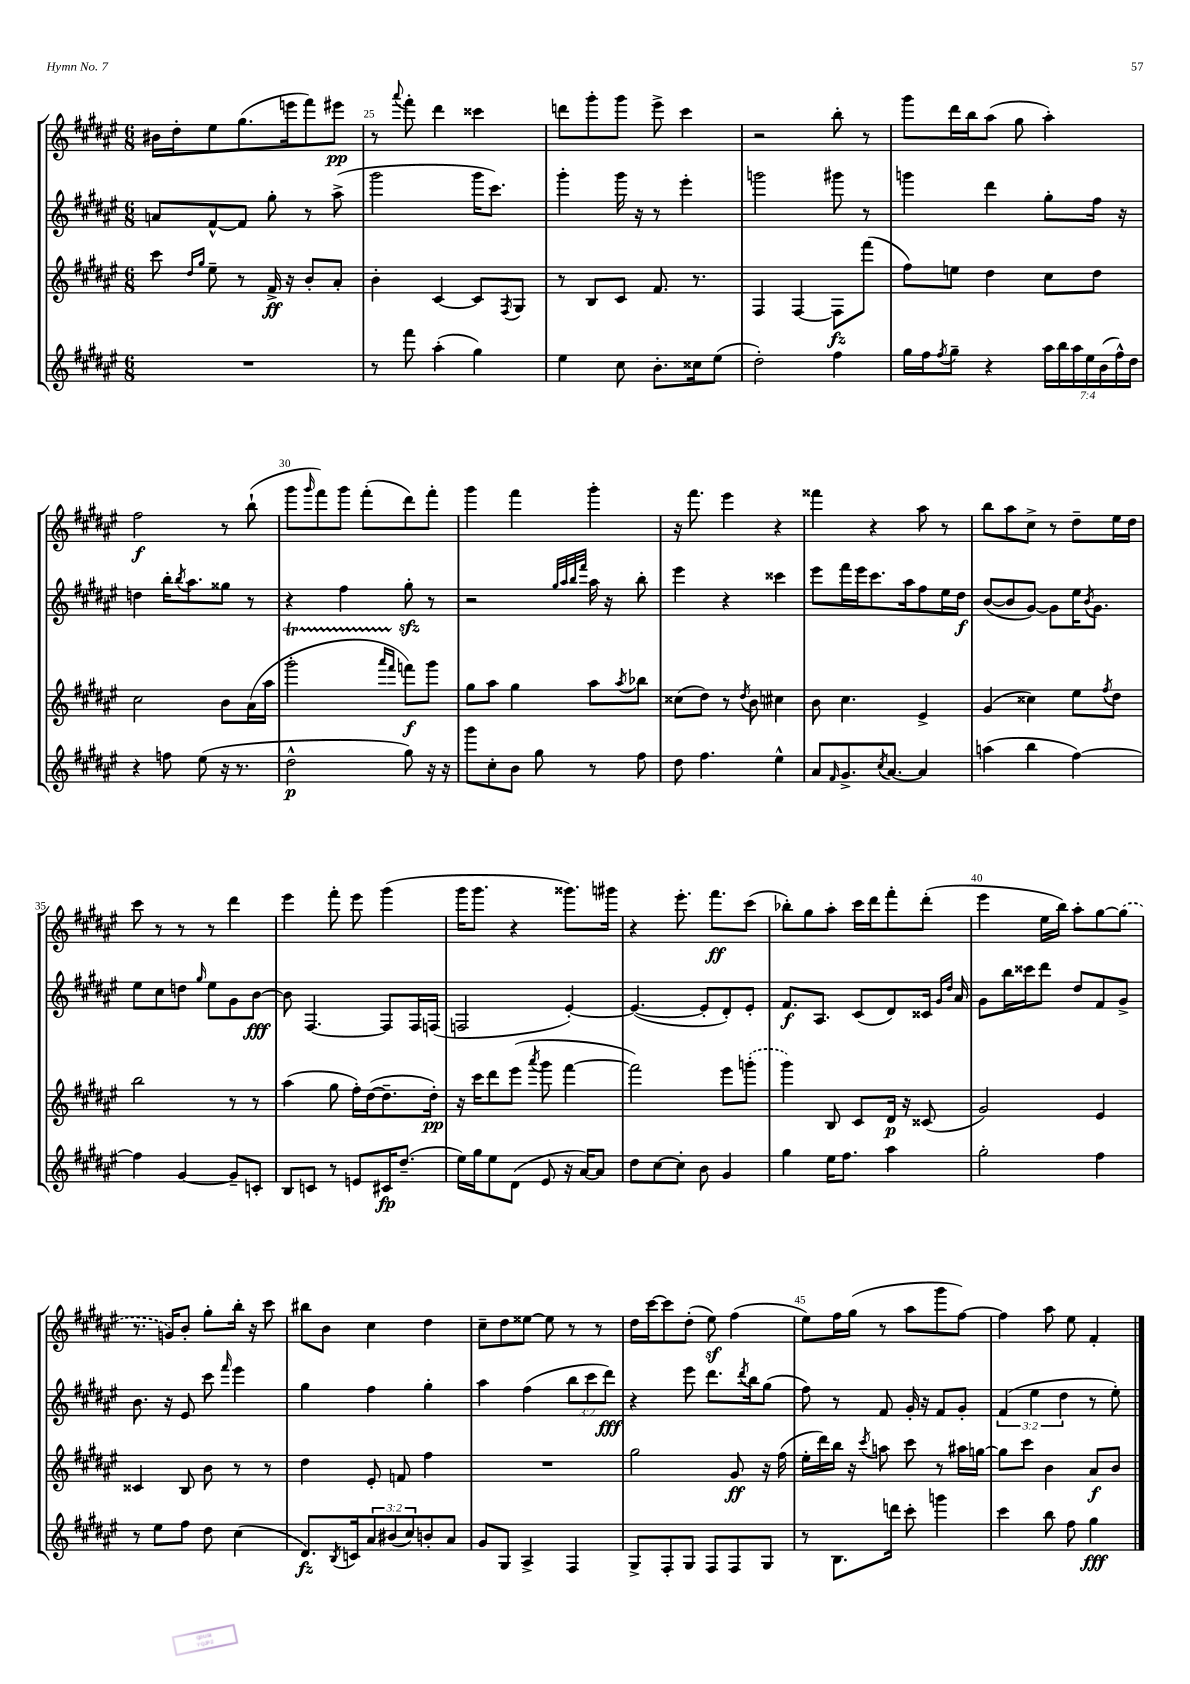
<<
\new StaffGroup <<
\new Staff = "s0" {
    \clef treble \key fis \major \numericTimeSignature \time 6/8
    bis'16 dis''16-. eis''8 gis''8.( e'''16 fis'''8) eis'''8\pp |
    r8 \appoggiatura { ais'''8 } fis'''8-. dis'''4 cisis'''4 |
    d'''8 gis'''8-. gis'''8 eis'''8-> cis'''4 |
    r2 b''8-. r8 |
    gis'''8 dis'''16 b''16 ais''8( gis''8 ais''4-.) |
    fis''2\f r8 b''8-!( |
    gis'''8 \grace { gis'''16 } fis'''8) gis'''8 fis'''8-.( dis'''8) fis'''8-. |
    gis'''4 fis'''4 gis'''4-. |
    r16 fis'''8. eis'''4 r4 |
    fisis'''4 r4 ais''8 r8 |
    b''8 ais''8 cis''8-> r8 dis''8-- eis''16 dis''16 |
    cis'''8 r8 r8 r8 dis'''4 |
    eis'''4 fis'''8-. eis'''8 gis'''4( |
    gis'''16 gis'''8. r4 gisis'''8.) gis'''16 |
    r4 eis'''8.-. fis'''8.\ff cis'''8( |
    bes''8-.) gis''8 ais''8-. cis'''16 dis'''16 fis'''8-. dis'''8-.( |
    eis'''4 eis''16 b''16) ais''8-. gis''8~ \once \slurDashed gis''8( |
    r8. g'16) b'8-. gis''8-. b''16-. r16 cis'''8 |
    bis''8 b'8 cis''4 dis''4 |
    cis''8-- dis''8 eisis''8~ eisis''8 r8 r8 |
    dis''16 cis'''16~ cis'''8 dis''8-.( eis''8\sf) fis''4( |
    eis''8) fis''16 gis''16( r8 ais''8 gis'''8 fis''8~) |
    fis''4 ais''8 eis''8 fis'4-. \bar "|." |
}
\new Staff = "s1" {
    \clef treble \key fis \major \numericTimeSignature \time 6/8 \override Staff.TupletNumber.text = #tuplet-number::calc-fraction-text
    a'8 fis'8~-^ fis'8 gis''8-. r8 ais''8->( |
    gis'''2 gis'''16 cis'''8.) |
    gis'''4-. gis'''16 r16 r8 eis'''4-. |
    g'''2 gis'''8 r8 |
    g'''4 dis'''4 gis''8-. fis''16 r16 |
    d''4 b''16-. \acciaccatura { b''8 } ais''8. gisis''8 r8 |
    r4 fis''4 gis''8-.\sfz r8 |
    r2 \grace { gis''32 ais''32 b''32 fis'''32 } ais''16 r16 b''8-. |
    eis'''4 r4 cisis'''4 |
    eis'''8 fis'''16 eis'''16 cis'''8. ais''16 fis''8 eis''16 dis''16\f |
    b'8~( b'8 gis'8~) gis'8 eis''16 \acciaccatura { b'8 } gis'8. |
    eis''8 cis''8 d''8 \grace { gis''16 } eis''8 gis'8 b'8~\fff |
    b'8 fis4.~ fis8 fis16 f16( |
    f2 eis'4~-.) |
    eis'4.~( eis'8-. dis'8-.) eis'8-. |
    fis'8.\f ais8. cis'8( dis'8) cisis'16 \grace { gis'16 dis''16 } ais'16 |
    gis'8 b''16 cisis'''16 dis'''8 dis''8 fis'8 gis'8-> |
    b'8. r16 eis'8 cis'''8 \grace { fis'''16 } eis'''4 |
    gis''4 fis''4 gis''4-. |
    ais''4 fis''4( \tuplet 3/2 { b''8 cis'''8 dis'''8\fff) } |
    r4 eis'''8 dis'''8. \acciaccatura { dis'''8 } b''16 gis''8( |
    fis''8) r8 fis'8 gis'16-. r16 fis'8 gis'8-. |
    \tuplet 3/2 { fis'4( eis''4 dis''4 } r8 eis''8-.) \bar "|." |
}
\new Staff = "s2" {
    \clef treble \key fis \major \numericTimeSignature \time 6/8
    cis'''8 \grace { dis''16 gis''16 } eis''8-- r8 fis'16->\ff r16 b'8-. ais'8-. |
    b'4-. cis'4~ cis'8 \acciaccatura { fis8 } gis8 |
    r8 b8 cis'8 fis'8. r8. |
    fis4 fis4~ fis8\fz fis'''8( |
    fis''8) e''8 dis''4 cis''8 dis''8 |
    cis''2 b'8 ais'16( ais''16 |
    gis'''2-.\startTrillSpan \grace { ais'''16 fis'''16 } f'''8\stopTrillSpan\f) gis'''8 |
    gis''8 ais''8 gis''4 ais''8 \acciaccatura { ais''8 } bes''8 |
    cisis''8( dis''8) r8 \acciaccatura { dis''8 } b'8 cis''4 |
    b'8 cis''4. eis'4-> |
    gis'4( cisis''4) eis''8 \acciaccatura { fis''8 } dis''8 |
    b''2 r8 r8 |
    ais''4( gis''8 fis''16-.) dis''16~( dis''8.-- dis''16-.\pp) |
    r16 cis'''16 dis'''8 eis'''8( \acciaccatura { ais'''8 } gis'''8 fis'''4~ |
    fis'''2) eis'''8 \once \slurDashed g'''8-.( |
    gis'''4) b8 cis'8 dis'16\p r16 cisis'8( |
    gis'2) eis'4 |
    cisis'4 b8 b'8 r8 r8 |
    dis''4 eis'8-. f'8 fis''4 |
    R2. |
    gis''2 gis'8\ff r16 fis''16( |
    eis''16-. dis'''16) b''16 r16 \acciaccatura { cis'''8 } a''8 cis'''8 r8 ais''16 g''16~ |
    g''8 cis'''8 b'4 ais'8\f b'8 \bar "|." |
}
\new Staff = "s3" {
    \clef treble \key fis \major \numericTimeSignature \time 6/8 \override Staff.TupletNumber.text = #tuplet-number::calc-fraction-text
    R2. |
    r8 fis'''8 ais''4-.( gis''4) |
    eis''4 cis''8 b'8.-. cisis''16 eis''8( |
    dis''2-.) fis''4 |
    gis''16 fis''16 \acciaccatura { fis''8 } gis''8-- r4 \tuplet 7/4 { ais''16 b''16 ais''16 eis''16 b'16( fis''16-^) dis''16 } |
    r4 f''8 eis''8( r16 r8. |
    dis''2-^\p gis''8) r16 r16 |
    gis'''8 cis''8-. b'8 gis''8 r8 fis''8 |
    dis''8 fis''4. eis''4-^ |
    ais'8 \grace { fis'16 } gis'8.-> \acciaccatura { cis''8 } ais'8.~ ais'4 |
    a''4( b''4 fis''4~) |
    fis''4 gis'4~ gis'8-- c'8-. |
    b8 c'8 r8 e'8 cis'16\fp dis''8.--( |
    eis''16) gis''16 eis''8 dis'8( eis'8 r16 ais'16~) ais'8 |
    dis''8 cis''8~ cis''8-. b'8 gis'4 |
    gis''4 eis''16 fis''8. ais''4 |
    gis''2-. fis''4 |
    r8 eis''8 fis''8 dis''8 cis''4( |
    dis'8.\fz) \acciaccatura { b8 } c'16 \tuplet 3/2 { ais'8 bis'8( cis''8) } b'8-. ais'8 |
    gis'8 gis8 ais4-> fis4 |
    gis8-> fis8-. gis8 fis8 fis8 gis8 |
    r8 b8. d'''16 cis'''8-. g'''4 |
    cis'''4 b''8 fis''8 gis''4\fff \bar "|." |
}
>>
>>
\layout { \context { \Score currentBarNumber = #24 \override BarNumber.break-visibility = ##(#f #t #t) barNumberVisibility = #(every-nth-bar-number-visible 5) } }
